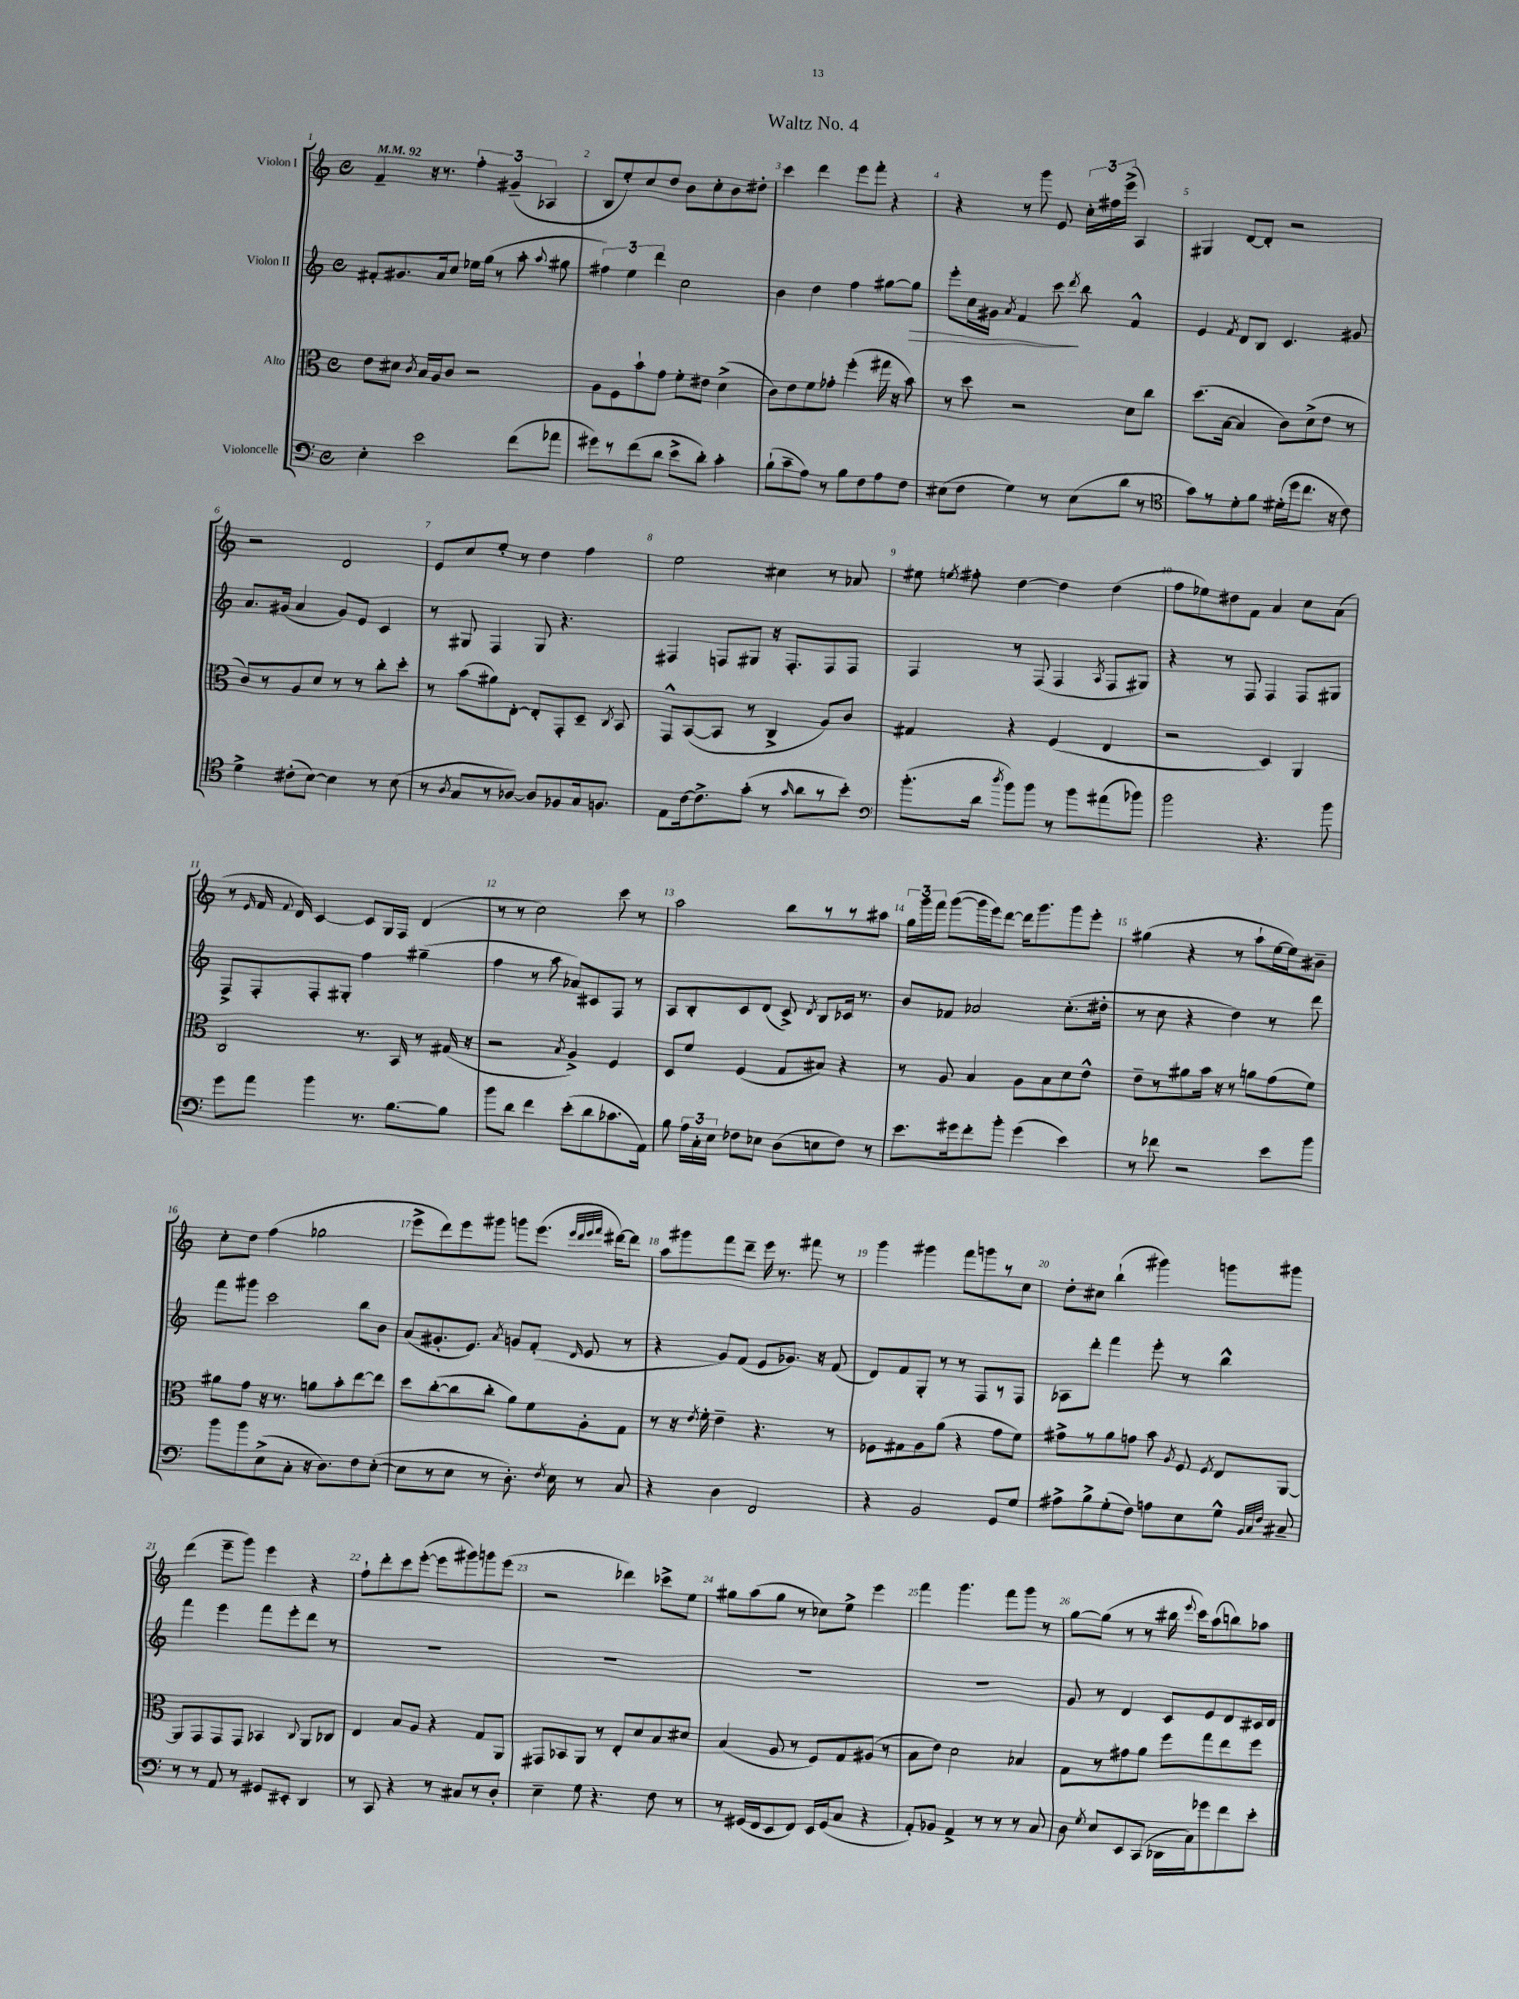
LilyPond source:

\header { title = "Waltz No. 4" }
<<
\new StaffGroup <<
\new Staff = "s0" \with { instrumentName = "Violon I" } {
    \clef treble \key c \major \defaultTimeSignature \time 4/4 \tempo 4 = 92
    \autoBeamOff f'4-- r16 r8. \tuplet 3/2 { f''4-. gis'4--( aes4 } |
    b8[ e''8-.) c''8 d''8] b'8[ c''8-. b'8 dis''8]-. |
    c'''4 d'''4 e'''8[ f'''8]-. r4 |
    r4 r8 g'''8 e'8 \tuplet 3/2 { c''16[-. fis''16 e'''16]->( } a4) |
    gis4 d'8[~ d'8]-. r2 |
    r2 d'2 |
    e'8[ c''8 e''8]-. r8 d''4 f''4 |
    e''2 cis''4 r8 aes'8 |
    eis''8 \acciaccatura { e''8 } fis''8-. d''4~ d''4 d''4( |
    f''8[ ees''8) dis''8 f'8] a'4 c''8[ a'8]( |
    r8 \grace { e'16 } f'16 \appoggiatura { f'8 } d'16) c'4~ c'8[ g16 f16] d'4( |
    r8 r8 c''2) c'''8 r8 |
    a''2 b''8[ r8 r8 ais''8] |
    \tuplet 3/2 { g''16[ g'''16 f'''16] } g'''8[~( g'''16 e'''16) d'''8]~ d'''16[ g'''8. g'''8 e'''8]-. |
    gis''4( r4 r8 a''8[-! e''16~ e''16) bis'8]-- |
    c''8[-. d''8] f''4( ges''2 |
    e'''8[-> d'''8) e'''8 gis'''8] g'''8[ e'''8.]( \grace { e'''32[ d'''32 e'''32 f'''32] } dis'''16[~) dis'''8] |
    a''8[ gis'''8 f'''8 d'''8]-- e'''16 r8. fis'''8 r8 |
    g'''4 gis'''4 f'''8[ g'''8 r8 c''8] |
    d''8[-. cis''8] b''4-!( gis'''4) g'''8[ gis'''8] |
    d'''4( e'''8[-- g'''8]) e'''4 r4 |
    f''8[-! d'''8-. c'''8 e'''8]~-.( e'''8[ gis'''8) g'''8 e'''8]( |
    r2 des'''4) ces'''8[-> e''8] |
    gis''8[ a''8( gis''8] r8 ces''8[) e''8]-> e'''4 |
    f'''4 g'''4. f'''8[ g'''8] r8 |
    g''8[~ g''8]( r8 r8 bis''16 \appoggiatura { e'''8 } c'''16[) a''8( b''8) aes''8] \bar "|." |
}
\new Staff = "s1" \with { instrumentName = "Violon II" } {
    \clef treble \key c \major \defaultTimeSignature \time 4/4
    \autoBeamOff fis'8[-. gis'8. a'16 c''8] ees''16[ g''16]( r8 a''8-. \appoggiatura { a''8 } gis''8 |
    \tuplet 3/2 { fis''4) e''4 d'''4 } c''2 |
    b'4 d''4 f''4 gis''8[~ gis''8]\> |
    e'''8[-. c''16 gis'16] \acciaccatura { a'8 } f'4 c'''8\! \acciaccatura { d'''8 } b''8 f'4-^ |
    e'4 \acciaccatura { f'8 } d'8[ b8] c'4. gis'8 |
    a'8.[ gis'16]( a'4 gis'8[) e'8] c'4 |
    r8 gis8 f4 gis8 r4. |
    fis4 f8[ gis8] r16 f8.[-. f8 f8] |
    f4 r8 f8( f4 \acciaccatura { a8 } f8[ gis8]) |
    r4 r8 f8 f4 f8[ gis8] |
    f8[-> f8-. f8-. gis8]-. f''4 gis''4--( |
    f''4 r8 a''8 aes'8[) cis'8 f8] r8 |
    a8[ b8-. c'8 d'8]( c'8->) \acciaccatura { d'8 } b8[ ces'16] r8. |
    b'8[ fes'8] aes'2 c''8.[-.( dis''16]-. |
    r8 c''8 r4 d''4) r8 d'''8 |
    f'''8[ gis'''8] c'''2 b''8[ b'8] |
    a'8[( gis'8.-. e'8.]) \acciaccatura { a'8 } g'8[ f'8]-.( \grace { d'16 } e'8 r8 |
    r4 g'8[) f'8]( e'8[ ges'8.]) r16 f'8( |
    d'8[) f'8 g8]-. r8 r8 f8[ r8 f8] |
    aes8[ d'''8]-. f'''4 e'''8-. r8 b''4-^ |
    f'''4 e'''4 f'''8[ e'''8-. d'''8] r8 |
    R1 |
    R1 |
    R1 |
    R1 |
    g'8 r8 d'4 c'8[ e'8 d'8 cis'16 d'16] \bar "|." |
}
\new Staff = "s2" \with { instrumentName = "Alto" } {
    \clef alto \key c \major \defaultTimeSignature \time 4/4
    \autoBeamOff e'8[ dis'8] \acciaccatura { c'8 } b16[ a16 c'8] r2 |
    a8[ f8 b'8-! g'8] f'8[-. eis'8] d'4->( |
    c'8[) e'8 f'8 ges'8]-. f''4-.( gis''16 r16 b'8) |
    r8 d''8 r2 d'8[ c''8] |
    d''8.[( b16]~ b4 c'8[) d'8->( e'8] r8 |
    c'8[) r8 a8 d'8] r8 r8 c''8[-. d''8]-. |
    r8 b'8[( ais'8) e8]~-. e8[-. g,8-. d8]-- \acciaccatura { c8 } b,8 |
    g,8[-^ b,8~( b,8] r8 c4-> a8[) c'8] |
    gis4 r4 f4( e4 |
    r2 d4) a,4 |
    c2 r8. b,16 r8 gis16( r16 |
    r2 \acciaccatura { b8 } a4->) f4 |
    d8[ f'8] f4( g8[ bis8]) r4 |
    r8 a8 b4 a8[ b8 d'8 e'8]-^ |
    e'8[-- r8 ais'8 b'16] r16 r8 a'8[ g'8( f'8]) |
    ais'8[ g'8] r16 r8. a'8[ b'8-. e''8~ e''8] |
    d''8[ c''8~-.( c''8 c''8]-. a'8[) f'8 a8-. g8] |
    r8 r16 \acciaccatura { e'8 } f'16-. e'4-- r4. r8 |
    fes8[ gis8 a8 a'8]( r4 g'8[ f'8]) |
    gis'8[-> r8 a'8 g'8] b'8 \acciaccatura { a8 } f8 \acciaccatura { f8 } e8[ a,8]~ |
    a,8[ g,8 g,8 g,8] bes,4 \appoggiatura { c8 } a,8[ ces8] |
    e4 b8[ a8] r4 g8[ a,8] |
    gis,8[ bes,8 a,8] r8 e8[-. d'8 b8 dis'8] |
    b4( a8 r8 f8[) g8 ais8]( r8 |
    b8[ e'8]) d'2 bes4 |
    g8[ r8 gis'8 a'8] f''8[ g''8 e''8 f''8] \bar "|." |
}
\new Staff = "s3" \with { instrumentName = "Violoncelle" } {
    \clef bass \key c \major \defaultTimeSignature \time 4/4
    \autoBeamOff e4-. e'2 f'8[( aes'8] |
    gis'8[) r8 f'8( d'8] e'8[-> d'8]-.) c'4-. |
    b8[-!( c'8-- a8]) r8 b8[ f8 a8 f8] |
    eis8[( f8] g4) r8 eis8[( d'8] r8 |
    \clef tenor g'8[) r8 d'8-. f'8] dis'16[-.( d''16 c''8.] r16 c'8) |
    d'4-> cis'8[-.( b8]~) b4 r8 b8( |
    r8 \acciaccatura { a8 } g8[ r8 aes8]~) aes8[ fes8 g16 f8.] |
    e8[ c'16~ c'8.-> g'8]-.( r8 \grace { g'16 } a'8[ r8 b'8]-.) |
    \clef bass b'8.[-.( d'16] \acciaccatura { d''8 } b'8[) b'8] r8 b'8[ ais'8( bes'8]) |
    b'2 r4. b'8 |
    g'8[ a'8] b'4 r8. b8.[~ b8] |
    b'8[ d'8] f'4 e'8[-.( d'8 ces'8. a,16]) |
    b8 \tuplet 3/2 { a16[ c16-. e16] } fes8[ ees8] d8[( e8 fes8]) r8 |
    e'8.[ gis'16 f'8-. b'8]-. gis'4( e'4) |
    r8 fes'8 r2 e'8[ b'8] |
    b'8[ b'8 e8->( c8]-. r16 d8.[) f8 e8]~-.( |
    e8[ r8 e8] r8 d8.-.) \acciaccatura { f8 } e16 r8 c8 |
    r4 d4 f,2 |
    r4 b,2 g,8[ g8] |
    ais8[-> b8-> g8-.( f8]) a8[ e8 g8]-^ \grace { b,32[ c32 f32] } cis8-- |
    r8 r8 a,8 r8 gis,8[ eis,8]-. d,4 |
    r8 c,8 r4 r8 cis8[ r8 d8]-. |
    e4-- g8 r4. f8 r8 |
    r8 gis,16[( f,16 e,8 f,8]) e,16[ gis,16( c8] r4 |
    a,8[-.) bes,8] a,4-> r8 r8 r8 c8 |
    d8 \acciaccatura { g8 } e8[ e,8 c,8]( des,16[ c16) ges'8 f'8 e'8]-. \bar "|." |
}
>>
>>
\layout { \context { \Score \override BarNumber.break-visibility = ##(#f #t #t) barNumberVisibility = #all-bar-numbers-visible } }
